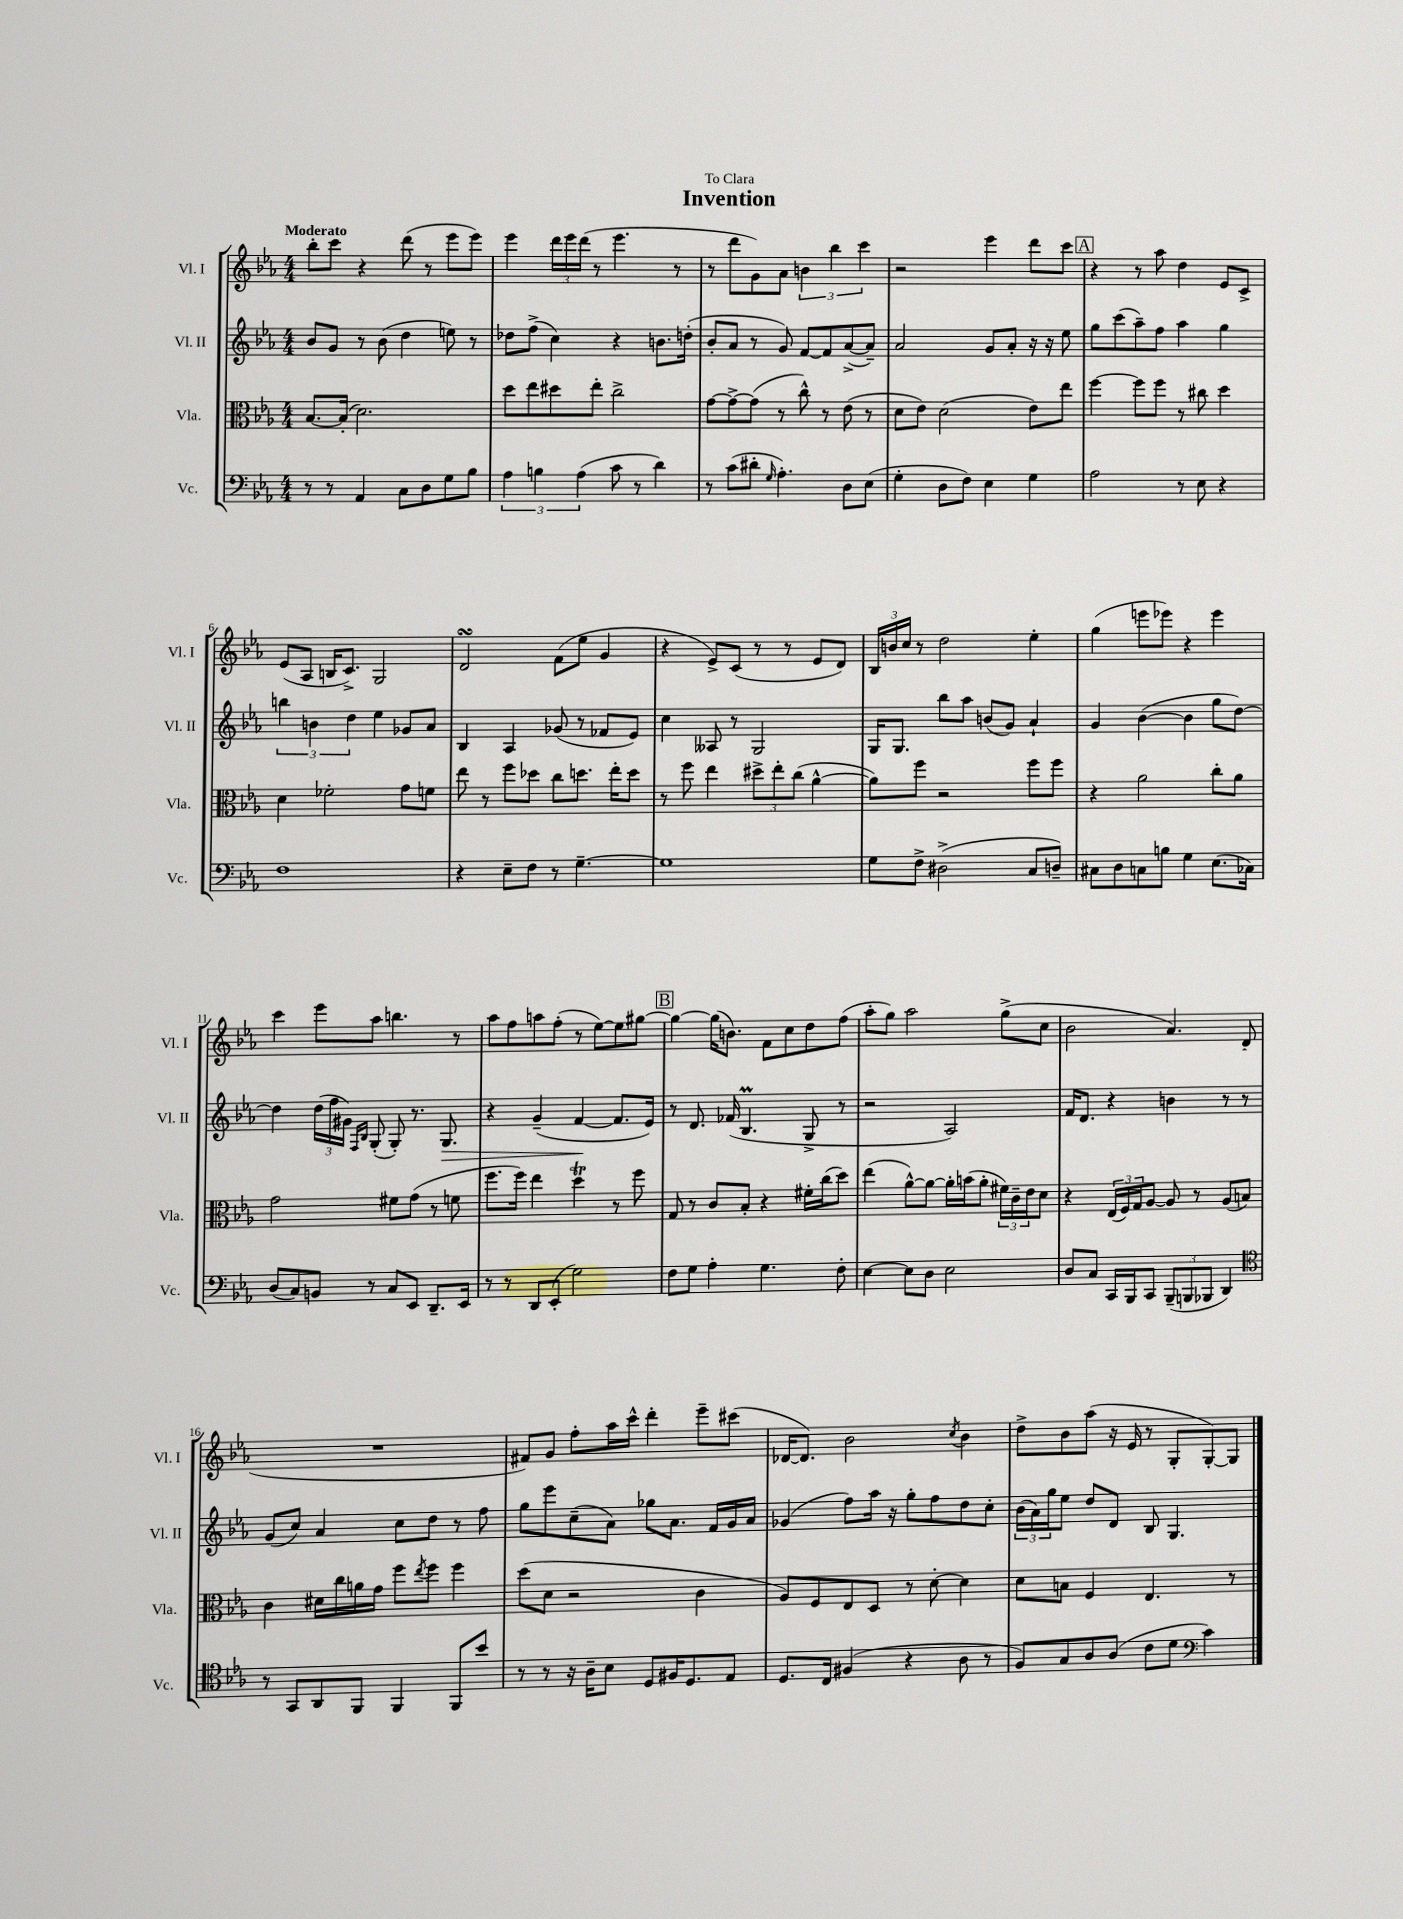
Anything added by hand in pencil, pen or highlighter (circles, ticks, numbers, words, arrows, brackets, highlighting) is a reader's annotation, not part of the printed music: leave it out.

**kern	**kern	**kern	**kern
*staff4	*staff3	*staff2	*staff1
*clefF4	*clefC3	*clefG2	*clefG2
*k[b-e-a-]	*k[b-e-a-]	*k[b-e-a-]	*k[b-e-a-]
*M4/4	*M4/4	*M4/4	*M4/4
8r	[8.B-/L	8b-/L	8bb-'\L
8r	.	8g/J	8ccc\J
.	(16B-'/]Jk	.	.
4AA-/	2.d\)	8r	4r
.	.	(8b-\	.
8C\L	.	4dd\	(8ddd\
8D\	.	.	8r
8G\	.	8ee\)	8eee-\L
8B-\J	.	8r	8eee-\J)
=	=	=	=
6A-\	8dd\L	8dd-\L	4eee-\
.	8ee-\	(8ff^\J	.
6B\	.	.	.
.	8dd#\	4cc\)	24ddd\LL
.	.	.	24eee-\
(6A-\	.	.	(24ddd\JJ
.	8ee-'\J	.	8r
8c\	2cc^\	4r	4.eee-\
8r	.	.	.
4d\)	.	8.b\L	.
.	.	.	8r
.	.	(16dd'\Jk	.
=	=	=	=
8r	[8g\L	8b-'/L	8r
(8c\L	8g^\_	8a-/J	8ddd\L
8d#'\J	(8g\]J	8r	8g\)
16qqG/	.	.	.
4.A-'\)	8r	8g/)	8a-\J
.	8cc^^\)	[8f/L	6b\
.	8r	8f/]	.
.	.	.	6bb-\
8D\L	(8e-\	([8a-^/	.
.	.	.	6ccc\
(8E-\J	8r	8a-~/]J)	.
=	=	=	=
4G'\	8d\L	2a-/	2r
.	8e-\J)	.	.
8D\L	(2d\	.	.
8F\J)	.	.	.
4E-\	.	8g/L	4eee-\
.	.	8a-'/J	.
4G\	8e-\L)	16r	8ddd\L
.	.	16r	.
.	8ee-\J	8ee-\	8ccc\J
=	=	=	=
2A-\	[4ff\	8gg\L	4r
.	.	(8ccc\	.
.	8ff\]L	8aa-~\)	8r
.	8ff\J	8ff\J	8aa-\
8r	8r	4aa-\	4dd\
8E-\	8cc#\	.	.
4r	4dd\	4gg\	8e-/L
.	.	.	8c^/J
=	=	=	=
1F	4d\	6bb\	(8e-/L
.	.	.	8A-/J
.	.	6b\	.
.	2f-'\	.	16B/LK
.	.	.	8.c^/J)
.	.	6dd\	.
.	.	4ee-\	2G/
.	8g\L	8g-/L	.
.	8f\J	8a-/J	.
=	=	=	=
4r	8ee-\	4B-/	2d/
.	8r	.	.
8E-~\L	8ff\L	4A-/	.
8F\J	8dd-\J	.	.
8r	8cc\L	(8g-/	(8f\L
[4.G~\	8.dd\J	8r	8ee-\J
.	.	8f-/L	4g/
.	16ee-'\LK	.	.
.	8dd\J	8e-/J)	.
=	=	=	=
1G]	8r	4cc\	4r
.	8ff\	.	.
.	4ee-\	8A--/	8e-^/L)
.	.	8r	(8c/J
.	12dd#^\L	2G/	8r
.	12ee-'\	.	.
.	.	.	8r
.	(12cc\J	.	.
.	[4a-^^\	.	8e-/L
.	.	.	8d/J)
=	=	=	=
8G\L	8a-\]L)	16G/LK	24B-/LL
.	.	.	24b/
.	.	8.G/J	.
.	.	.	24cc/JJ
8F^\J	8ff\J	.	8r
(2D#^\	2r	8bb-\L	2dd\
.	.	8aa-\J	.
.	.	(8b/L	.
.	.	8g/J)	.
8C/L	8ff\L	4a-`/	4ee-'\
8D~/J)	8ff\J	.	.
=	=	=	=
8C#\L	4r	4g/	(4gg\
8D\	.	.	.
8C\	2a-\	([4b-\	8eee\L
8B\J	.	.	8eee-\J)
4G\	.	4b-\]	4r
(8.E-\L	8cc'\L	8gg\L	4eee-\
.	8a-\J	[8dd\J)	.
16C-\Jk)	.	.	.
=	=	=	=
(8D/L	2g\	4dd\]	4ccc\
8C/)	.	.	.
8BB/J	.	(24dd\LL	8eee-\L
.	.	24ff\	.
.	.	24g#\JJ)	.
.	.	16qqF/LL	.
.	.	16qqB-/JJ	.
8r	.	(8G'/	8aa-\J
8C/L	8f#\L	8G'/)	4.bb\
8EE-/J	(8g\J	8.r	.
8.DD~/L	8r	.	.
.	.	8.G/	.
.	8f\	.	8r
16EE-/Jk	.	.	.
=	=	=	=
8r	8.ff\L	4r	8aa-\L
8r	.	.	8ff\
.	16ff\Jk)	.	.
8DD/L	4ee-\	(4g~/	8aa\
(8EE-'/J	.	.	(8ff'\J
2G\)	4dd\	[4f/	8r
.	.	.	[8ee-\L)
.	8r	8.f/]L	8ee-\]
.	8ff\	.	[8gg#\J
.	.	16e-/Jk)	.
=	=	=	=
8F\L	8G/	8r	4gg#\_
8G\J	8r	8.d/	.
4A-'\	8c/L	.	(16gg#\]LK
.	.	(16f-/	8.b\J)
.	8B-'/J	4.B-/	.
4.G\	4r	.	8f\L
.	.	.	8cc\
.	16f#'\LL	8G^/	8dd\
.	(16cc\J	.	.
8F'\	8dd\J)	8r	(8ff\J
=	=	=	=
[4E-\	(4ee-\	2r	8aa-'\L
.	.	.	8gg\J)
8E-\]L	[8a-^^\L)	.	2aa-\
8D\J	8a-\_J	.	.
2E-\	16a-'\]LL	2A-/)	.
.	(16b\J	.	.
.	8a-'\J	.	.
.	24f#\LL)	.	(8gg^\L
.	24c~\	.	.
.	24e-\J	.	.
.	8d\J	.	8cc\J
=	=	=	=
8D/L	4r	16f/LK	2b-\
.	.	8.d/J	.
8C/J	.	.	.
16CC/LL	(24E-/LL	4r	.
.	24F/)	.	.
16BBB-/J	.	.	.
.	24G/J	.	.
8CC/J	[8A-/J	.	.
(12BBB-~/L	8A-/]	4b\	4.a-/)
12BBB/	.	.	.
.	8r	.	.
12BBB-/J	.	.	.
4DD/)	(8A-/L	8r	.
.	8B/J)	8r	(8d/
=	=	=	=
*clefC4	*	*	*
8r	4c\	(8g/L	1r
8GG/L	.	8cc/J)	.
8AA-/	16d#\LL	4a-/	.
.	16cc\	.	.
8FF/J	16a\	.	.
.	16g\JJ	.	.
4FF/	8ff\L	8cc\L	.
.	8qee-/	.	.
.	8ff\J	8dd\J	.
8FF/L	4ff\	8r	.
8b-/J	.	8ff\	.
=	=	=	=
8r	(8dd\L	8gg\L	8f#/L)
8r	8d\J	8eee-\	8g/J
16r	2r	(8cc~\	8ff'\L
16A-~\LK	.	.	.
8B-\J	.	8a-\J)	16aa-\L
.	.	.	16ccc^^\JJ
8D/L	.	8gg-\L	4ddd'\
16F#/K	.	8.a-\J	.
8.D/	.	.	.
.	4c\	.	8eee-~\L
.	.	16f/LL	.
8E-/J	.	16g/	(8ccc#\J
.	.	16a-/JJ	.
=	=	=	=
8.D/L	8A-/L)	(4g-/	[16d-/LK
.	.	.	8.d-/]J)
.	8F/	.	.
16C/Jk	.	.	.
(4F#/	8E-/	8ff\L)	2b-\
.	8D/J	16aa-\Jk	.
.	.	16r	.
4r	8r	8gg'\L	.
.	[8d'\	8ff\	.
.	.	.	8qcc/
8A-\	4d\]	8dd\	4b-\
8r	.	8cc'\J	.
=	=	=	=
8F/L)	8d\L	(24b-\LL	8dd^\L
.	.	24a-\)	.
.	.	24gg\J	.
8G/	8B\J	8ee-\J	8b-\
8A-/	4F/	8dd/L	(8aa-\J
(8A-/J	.	8d/J	16r
.	.	.	16e-/
8c\L	4.E-/	8B-/	8r
8d\J	.	4.G/	8G'/L
*clefF4	*	*	*
4c\)	.	.	[8G'/)
.	8r	.	8G/]J
==	==	==	==
*-	*-	*-	*-
